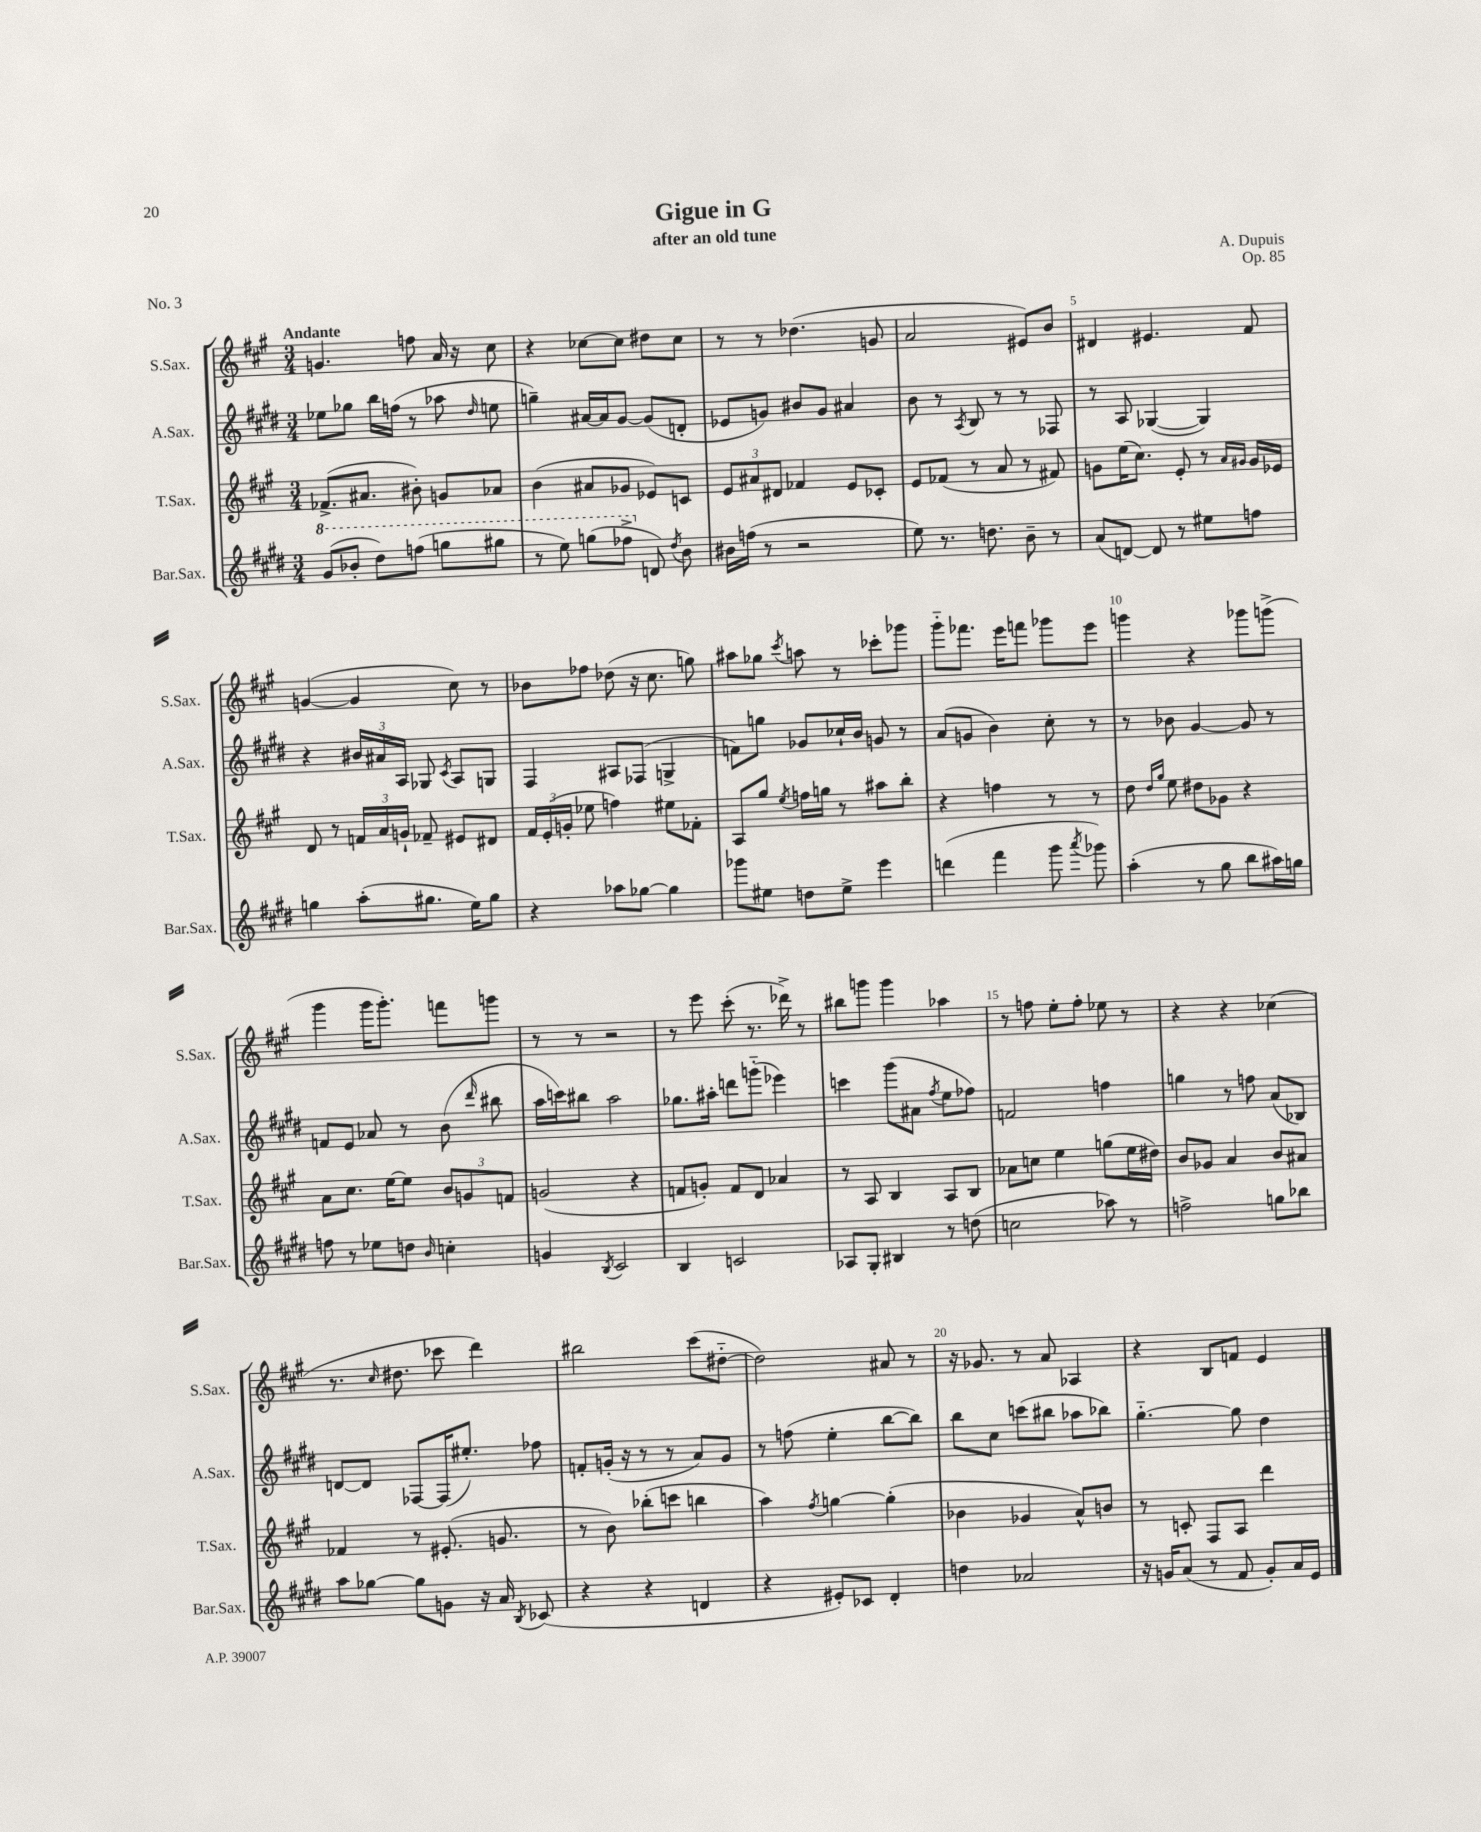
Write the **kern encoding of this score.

**kern	**kern	**kern	**kern
*staff4	*staff3	*staff2	*staff1
*clefG2	*clefG2	*clefG2	*clefG2
*k[f#c#g#d#]	*k[f#c#g#]	*k[f#c#g#d#]	*k[f#c#g#]
*M3/4	*M3/4	*M3/4	*M3/4
(8gg#/L	(8.f-^/L	8ee-\L	4.g/
8bb-'/J	.	8gg-\J	.
.	8.a#/J	.	.
8ddd#\L)	.	16bb\LL	.
.	.	(16ff\JJ	.
(8fff\J	8b#'\)	8r	8ff\
8ggg\L	8g/L	8aa-\	16a/
.	.	.	16r
.	.	16qqdd#/	.
8ggg#\J	8a-/J	8ee\	8cc#\
=	=	=	=
8r	(4b\	4gg~\)	4r
8eee\)	.	.	.
(8ggg\L	8a#/L	[16a#/LL	[8cc-\L
.	.	16a#/]J	.
8fff-^\J	8g-/J	[8g#/J	8cc-\]J
8d/)	8e-/L)	(8g#/]L	8dd#\L
8qdd#/	.	.	.
8b\	8c/J	8d'/J	8cc-\J
=	=	=	=
16b#\LL	12e/L	8e-/L	8r
(16ff\JJ	.	.	.
.	12a#/	.	.
8r	.	8g/J)	8r
.	12d#/J	.	.
2r	4f-/	8b#/L	(4.dd-\
.	.	8g/J	.
.	8e/L	4a#/	.
.	8c-'/J	.	8g/
=	=	=	=
8ee\)	8e/L	8b\	2a/
8.r	(8f-/J	8r	.
.	.	8qA/	.
.	8r	8B/	.
8.dd\	.	.	.
.	8a/	8r	.
8b~\	8r	8r	8e#/L)
8r	8f#/)	8F-/	8b/J
=	=	=	=
(8a/L	8g\L	8r	4d#/
[8d/J)	(16ee\K	8A/	.
.	8.cc#\J)	.	.
8d/]	.	([4G-/	4.e#/
8r	8e'/	.	.
8ee#\L	8r	4G-/])	.
.	16qqa/LL	.	.
.	16qqg#/JJ	.	.
8ff\J	16g#/LL	.	8f#/
.	16e-/JJ	.	.
=	=	=	=
4gg\	8d/	4r	([4g/
.	8r	.	.
(8aa'\L	24f/LL	24b#/LL	4g/]
.	24a/	24a#/	.
.	24g`/JJ	24A/JJ	.
8.gg#\J	8f-~/	8G-/	.
.	.	8qc#/	.
.	8e#/L	8A/L	8cc#\)
16ee\LK)	.	.	.
8gg#\J	8d#/J	8G/J	8r
=	=	=	=
4r	24f#/LL	4F#/	8b-\L
.	(24e'/	.	.
.	24g'/JJ	.	.
.	8ee-\	.	8ff-\J
8aa-\L	4ff\)	8A#/L	(8dd-\
[8gg-\J	.	(8F-/J	16r
.	.	.	8.cc#\
4gg-\]	8ee#\L	4G^/	.
.	8f-'\J	.	8gg\)
=	=	=	=
8ggg-\L	8A/L	8f\L)	8aa#\L
8ee#\J	8gg#/J	8gg\J	8gg-\J
.	8qee/	.	8qccc#/
8dd\L	16ff\LL	8g-/L	8aa\
.	16gg\JJ	.	.
8ee#^\J	8r	16cc-`/L	8r
.	.	16b/JJ	.
4eee\	8aa#\L	8g/	8ccc-'\L
.	8bb'\J	8r	8ggg-\J
=	=	=	=
(4ddd\	4r	(8a/L	8ggg#'~\L
.	.	8g/J	8.fff-\J
4fff#\	4ff\	4b\)	.
.	.	.	16eee\LK
.	.	.	8fff\J
8ggg#\	8r	8cc#'\	8ggg-\L
8qaaa/	.	.	.
8ggg-\)	8r	8r	8eee\J
=	=	=	=
(4aa'\	8dd\	8r	4ggg\
.	16qqdd/LL	.	.
.	16qqgg#/JJ	.	.
.	8ee\	8b-\	.
8r	8dd#\L	[4g#/	4r
8gg#\	8g-\J	.	.
8bb\L	4r	8g#/]	8ggg-\L
16aa#\L)	.	8r	(8ggg^\J
16gg\JJ	.	.	.
=	=	=	=
8ff\	8a\L	8f/L	4ggg#\
8r	8.cc#\J	8e/J	.
8ee-\L	.	8a-/	16ggg#\LK
.	[16ee\LK	.	8.ggg#'\J)
8dd\J	8ee\]J	8r	.
16qqb/	.	.	.
4cc'\	12b/L	(8b\	8fff\L
.	12g/	.	.
.	.	16qqddd#/	.
.	.	8bb#\	8ggg\J
.	12f/J	.	.
=	=	=	=
4g/	(2g/	16aa\LL	8r
.	.	16ccc\J)	.
.	.	8bb#\J	8r
8qB/	.	.	.
2c#/	.	2aa\	2r
.	4r	.	.
=	=	=	=
4B/	8f/L	8.gg-\L	8r
.	8g'/J)	.	8eee\
.	.	16aa#'\Jk	.
2c/	8f/L	8ddd\L	(8ccc#'\
.	8d/J	(8ggg'~\J	8.r
.	4a-/	4eee-\)	.
.	.	.	16ddd-^\)
.	.	.	8r
=	=	=	=
8A-/L	8r	4ccc\	8bb#\L
8G#'/J	8A/	.	8ggg\J
4B#/	4B/	(8ggg#\L	4ggg\
.	.	8a#\J	.
.	.	8qff#/	.
8r	8A/L	8ee\L	4aa-\
(8dd\	8B/J	8ff-\J)	.
=	=	=	=
2cc\	8a-\L	2f/	8r
.	8cc\J	.	8ff\
.	4ee\	.	8ee'\L
.	.	.	8ff'\J
8aa-\)	(8gg\L	4ff\	8ee-\
8r	16ee\L	.	8r
.	16dd#\JJ)	.	.
=	=	=	=
2ff^\	8b/L	4gg\	4r
.	8g-/J	.	.
.	4a/	8r	4r
.	.	8ff\	.
8gg\L	8b/L	(8a/L	(4cc-\
8bb-\J	8a#/J	8B-/J)	.
=	=	=	=
8aa\L	4f-/	[8d/L	8.r
[8gg-\J	.	8d/]J	.
.	.	.	16qqcc#/
.	.	.	8.dd#\
8gg-\]L	8r	[8F-/L	.
8g\J	(8.e#'/	(16F-/]K	8ccc-\
.	.	8.ee#'/J)	.
16r	.	.	4ddd\)
16a/	8.g/	.	.
8qB/	.	.	.
(8c-/	.	8ff-\	.
=	=	=	=
4r	8r	8f'/L	2bb#\
.	8b\)	(16g'/Jk	.
.	.	16r	.
4r	(8bb-'\L	8r	.
.	8ccc\J	8r	.
4d/	4bb\	8a/L)	(8ccc#\L
.	.	8g/J	[8dd#'~\J
=	=	=	=
4r	4aa\)	8r	2dd#\])
.	.	(8ff\	.
.	8qff#/	.	.
8e#'/L)	[4gg\	4ee'\	.
8c-/J	.	.	.
4d#'/	(4gg'\]	[8bb\L	8a#/
.	.	8bb\]J)	8r
=	=	=	=
4dd\	4b-\	8bb\L	16r
.	.	.	8.g-/
.	.	8cc#\J	.
2a-/	4g-/	(8ccc\L	8r
.	.	8bb#\J	8a/
.	8a^^/L)	8aa-\L	4A-/
.	8b/J	8bb-\J)	.
=	=	=	=
16r	8r	[4.gg#'~\	4r
16g/LK	.	.	.
(8a/J	8c'/	.	.
8r	8F#/L	.	8B/L
8f#/	8A/J	8gg#\]	8f/J
8g'/L)	4ddd\	4dd#\	4e/
16a/L	.	.	.
16e/JJ	.	.	.
==	==	==	==
*-	*-	*-	*-
